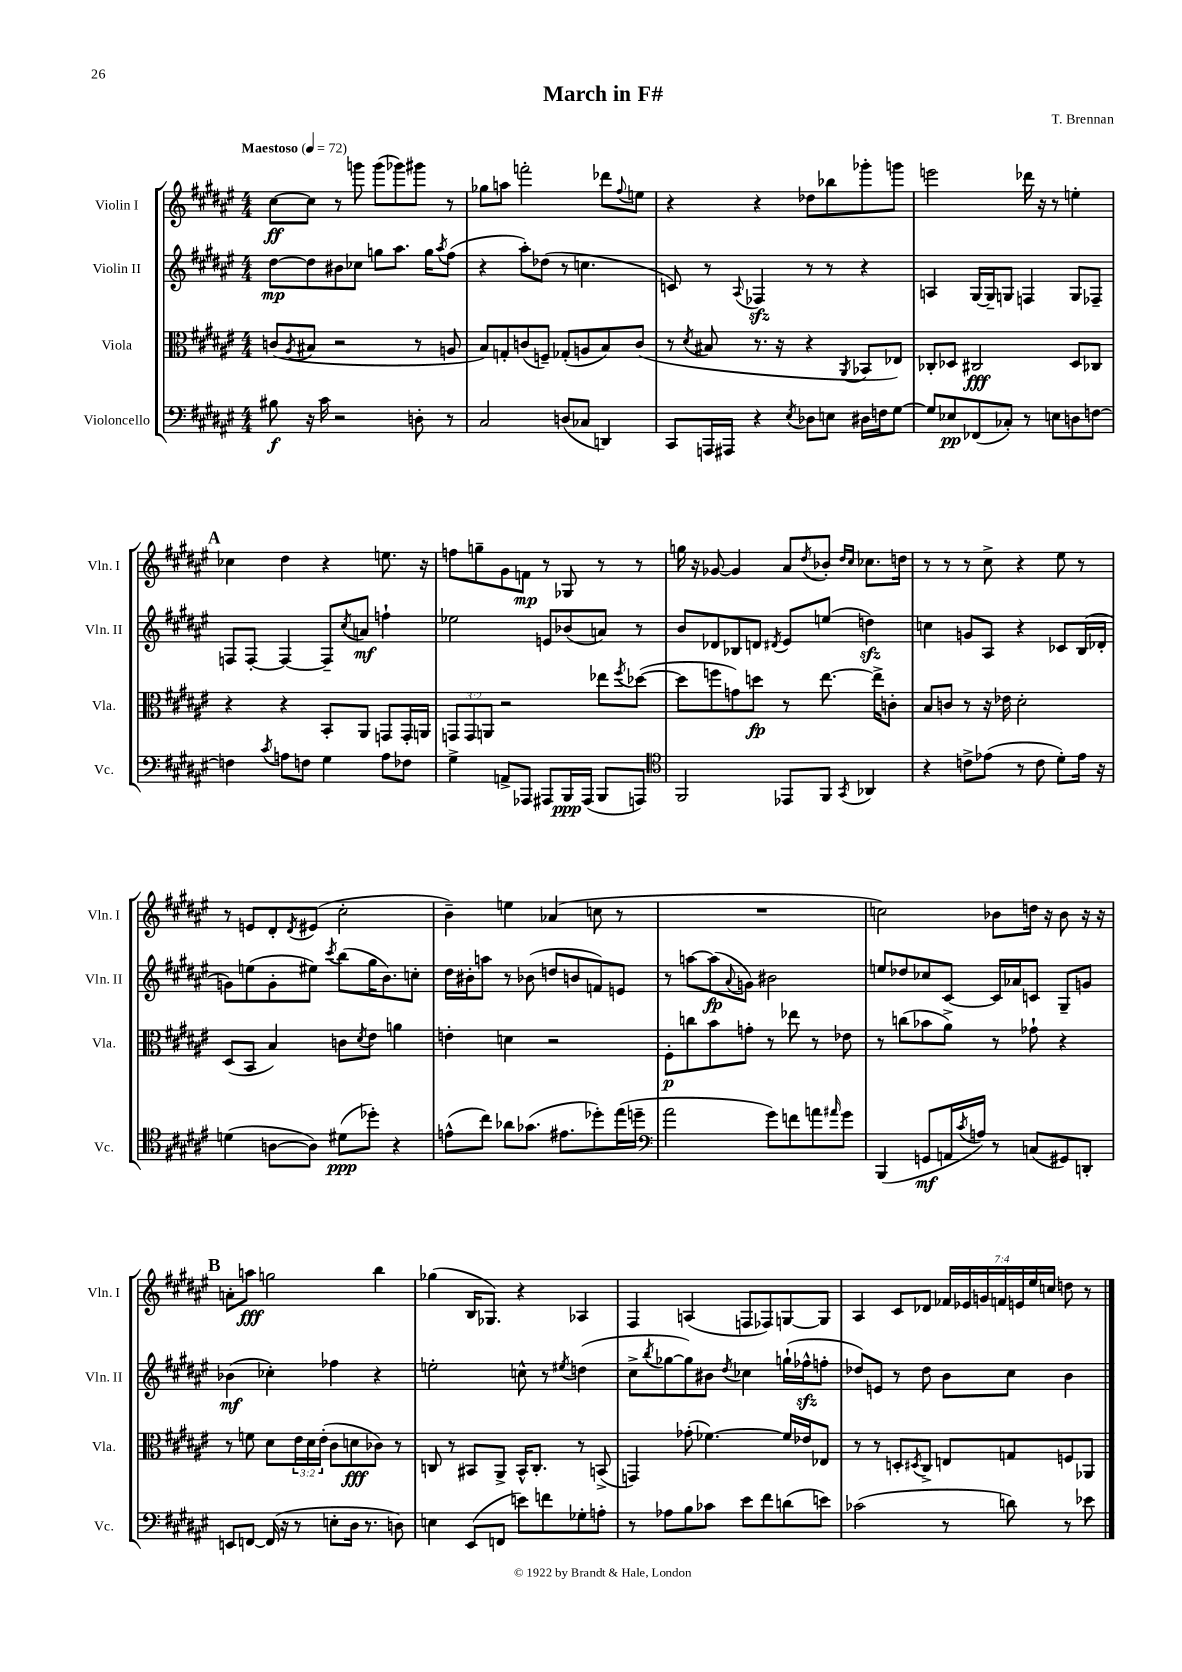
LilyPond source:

\header { title = "March in F#" composer = "T. Brennan" }
<<
\new StaffGroup <<
\new Staff = "s0" \with { instrumentName = "Violin I" shortInstrumentName = "Vln. I" } {
    \clef treble \key fis \major \numericTimeSignature \time 4/4 \override Staff.TupletNumber.text = #tuplet-number::calc-fraction-text \tempo "Maestoso" 4 = 72
    cis''8~\ff cis''8 r8 g'''8 g'''8( ges'''8) gis'''8 r8 |
    ges''8 a''8 f'''2-. des'''8 \appoggiatura { fis''8 } e''8 |
    r4 r4 des''8 bes''8 ges'''8-. g'''8 |
    e'''2 des'''16 r16 r8 e''4-. |
    \mark \markup { \bold "A" } ces''4 dis''4 r4 e''8. r16 |
    f''8 g''8-- gis'8 f'8\mp r8 ges8 r8 r8 |
    g''16 r16 ges'8~ ges'4 ais'8 \acciaccatura { dis''8 } bes'8-. \grace { dis''16 cis''16 } ces''8. d''16 |
    r8 r8 r8 cis''8-> r4 eis''8 r8 |
    r8 e'8 dis'8-. \acciaccatura { dis'8 } eis'8( cis''2-. |
    b'4--) e''4 aes'4( c''8 r8 |
    R1 |
    c''2) bes'8 d''16 r16 bes'8 r16 r16 |
    \mark \markup { \bold "B" } a'8-. a''8\fff g''2 b''4 |
    ges''4( b16 ges8.) r4 aes4 |
    fis4 a4( f8 fes8) g8~ g8 |
    ais4 cis'8 des'8 \tuplet 7/4 { fes'16 ees'16 g'16 f'16 e'16 eis''16 c''16 } d''8 r8 \bar "|." |
}
\new Staff = "s1" \with { instrumentName = "Violin II" shortInstrumentName = "Vln. II" } {
    \clef treble \key fis \major \numericTimeSignature \time 4/4
    dis''8~\mp dis''8 bis'8 ces''8 g''8 ais''8. g''16 \acciaccatura { ais''8 } fis''8( |
    r4 ais''8-.) des''8( r8 c''4. |
    c'8) r8 \appoggiatura { ais8 } fes4\sfz r8 r8 r4 |
    a4 gis16~ gis16-- g8 f4 g8 fes8-- |
    \mark \markup { \bold "A" } f8 f8~-. f4~ f8-- \acciaccatura { cis''8 } a'8\mf f''4-! |
    ees''2 e'8 bes'8( a'8) r8 |
    b'8 des'8 bes8 d'8 \acciaccatura { dis'8 } eis'8 e''8( d''4\sfz) |
    c''4 g'8 ais8 r4 ces'8 b16( des'16-. |
    g'8) e''8( g'8-. eis''8) \acciaccatura { cis'''8 } b''8( gis''16 b'8.) c''8-. |
    dis''16 bis'16-. a''8 r8 bes'8( d''8 b'8 f'8) e'8 |
    r8 a''8~ a''8\fp( \appoggiatura { ais'8 } g'8) bis'2 |
    e''8 des''8 ces''8 cis'8~ cis'16 aes'16 c'8 gis8-- g'8 |
    \mark \markup { \bold "B" } bes'4\mf( ces''4-.) fes''4 r4 |
    e''2-. c''8-^ r8 \acciaccatura { eis''8 } d''4( |
    cis''8-> \acciaccatura { b''8 } ges''8~ ges''8) bis'8 \acciaccatura { dis''8 } ces''4 g''16-!( fes''16-^\sfz f''8-. |
    des''8) e'8 r8 des''8 b'8 cis''8 b'4 \bar "|." |
}
\new Staff = "s2" \with { instrumentName = "Viola" shortInstrumentName = "Vla." } {
    \clef alto \key fis \major \numericTimeSignature \time 4/4 \override Staff.TupletNumber.text = #tuplet-number::calc-fraction-text
    c'8( \acciaccatura { ais8 } bis8 r2 r8 a8 |
    b8) g8-. c'8( f8--) ges8-.( a8 b8) c'8( |
    r8 \acciaccatura { dis'8 } bis8 r8. r16 r4 \acciaccatura { ais,8 } bes,8 ees8) |
    ces8-. des8 cis2\fff des8 ces8 |
    \mark \markup { \bold "A" } r4 r4 b,8-. ais,8 g,8 g,16-. a,16 |
    \tuplet 3/2 { g,8 g,8 a,8 } r2 ees''8 \acciaccatura { fis''8 } des''8~( |
    des''8 f''8 g'8) d''8\fp r8 eis''8.~ eis''16-> c'8-. |
    b8 c'8 r8 r16 ees'16 dis'2-. |
    dis8( b,8 b4) c'8 \acciaccatura { dis'8 } eis'8 a'4 |
    e'4-. d'4 r2 |
    fis8-.\p c''8 b'8 g'8-. r8 ees''8 r8 ees'8 |
    r8 c''8( bes'8 ais'8->) r8 ges'8-! r4 |
    \mark \markup { \bold "B" } r8 f'8 dis'8 \tuplet 3/2 { eis'16 dis'16 eis'16-.( } cis'8 d'8\fff ces'8) r8 |
    c8 r8 bis,8 ais,8-> bis,16-^ c8.-. r8 b,8->( |
    g,4) ges'8-.( fes'4.~) fes'16 ees'16 ees8 |
    r8 r8 d8-. \acciaccatura { dis8 } cis8-> e8 g8 f8 aes,8 \bar "|." |
}
\new Staff = "s3" \with { instrumentName = "Violoncello" shortInstrumentName = "Vc." } {
    \clef bass \key fis \major \numericTimeSignature \time 4/4
    bis8\f r16 cis'16 r2 d8-. r8 |
    cis2 d8( ces8 d,4) |
    cis,8 a,,16 ais,,16 r4 \acciaccatura { eis8 } des8 e8 dis16 f16 gis8~ |
    gis8 ees8\pp fes,8( ces8-.) r8 e8 d8 f8~ |
    \mark \markup { \bold "A" } f4 \acciaccatura { cis'8 } a8 f8 gis4 a8 fes8 |
    gis4-> a,8-> aes,,8 ais,,8 b,,16\ppp ais,,16( b,,8 a,,8) |
    \clef tenor fis,2 ees,8 fis,8 \acciaccatura { gis,8 } aes,4 |
    r4 c'8-> ees'8( r8 c'8 dis'8-.) ees'16 r16 |
    d'4( a8~ a8) dis'8\ppp( des''8-.) r4 |
    e'8-^( cis''8) aes'8 ges'8.( eis'8. des''8-.) eis''16( d''16-- |
    \clef bass ais'2 gis'8) f'8 a'8 \grace { ais'16 } gis'8 |
    b,,4( g,8\mf a,16 \acciaccatura { cis'8 } a16) r8 c8( gis,8) d,8-. |
    \mark \markup { \bold "B" } e,8 f,8~ f,16( r16 r8 e8-. dis16 r8. d8) |
    e4 eis,8( f,8 e'8) f'8 ges8-. a8-. |
    r8 aes8 b8 ces'8 eis'8 fis'8 d'8( e'8) |
    ces'2( r8 d'8) r8 ees'8 \bar "|." |
}
>>
>>
\layout { \context { \Score \remove "Bar_number_engraver" } }
